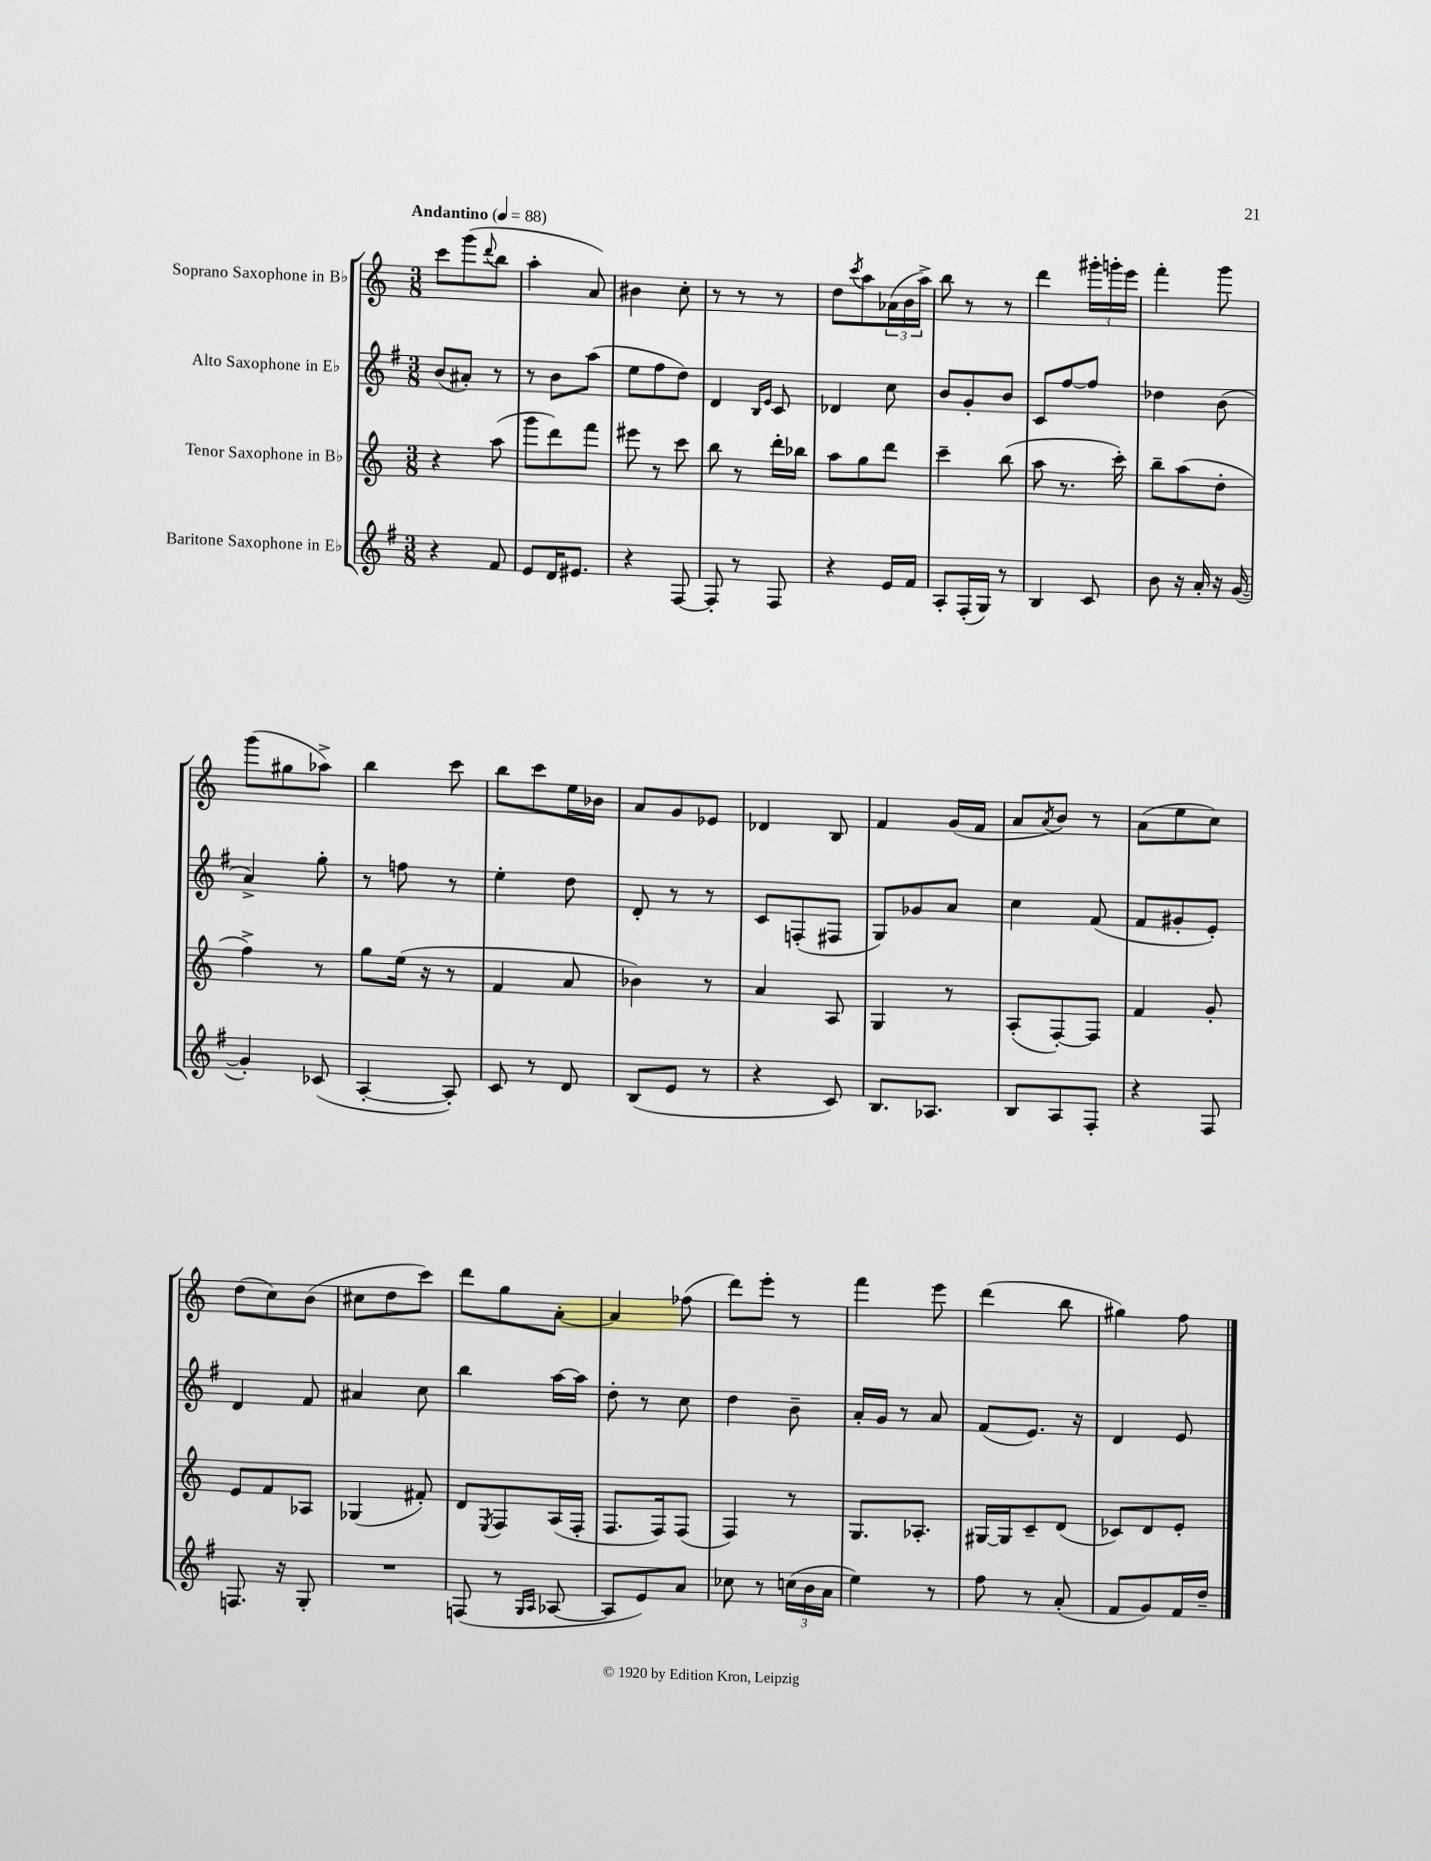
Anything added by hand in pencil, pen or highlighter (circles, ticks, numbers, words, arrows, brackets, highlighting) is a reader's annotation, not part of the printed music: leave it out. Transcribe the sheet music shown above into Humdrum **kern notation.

**kern	**kern	**kern	**kern
*staff4	*staff3	*staff2	*staff1
*clefG2	*clefG2	*clefG2	*clefG2
*k[f#]	*k[]	*k[f#]	*k[]
*M3/8	*M3/8	*M3/8	*M3/8
*MM88	*MM88	*MM88	*MM88
4r	4r	(8b/L	8ccc\L
.	.	8a#'/J)	(8ggg\
.	.	.	8qqddd/
8f#/	(8aa\	8r	8bb\J
=	=	=	=
8e/L	8ggg\L	8r	4aa'\
16d/K	8ddd\)	8b\L	.
8.e#/J	.	.	.
.	8fff\J	(8aa\J	8a/)
=	=	=	=
4r	8eee#\	8ee\L	4b#\
.	8r	8ff#\	.
[8F#/	8ccc\	8dd\J)	8cc'\
=	=	=	=
8F#'/]	8bb\	4d/	8r
8r	8r	.	8r
.	.	16qqB/LL	.
.	.	16qqe/JJ	.
8F#/	16ddd'\LL	8c/	8r
.	16bb-\JJ	.	.
=	=	=	=
4r	8aa\L	4d-/	8dd\L
.	.	.	8qccc/
.	8gg\	.	8aa\
16e/LL	8ddd\J	8cc\	(24a-\L
.	.	.	24b\
16f#/JJ	.	.	.
.	.	.	24aa^\JJ)
=	=	=	=
8A'/L	4ccc~\	8b/L	8bb\
(16F#'/L	.	8g'/	8r
16G/JJ)	.	.	.
8r	(8bb\	8b/J	8r
=	=	=	=
4B/	8aa\	8c/L	4ddd\
.	8.r	[8ff#/	.
8c/	.	8ff#/]J	24ggg#'\LL
.	.	.	24ggg'\
.	16ccc'\)	.	.
.	.	.	24eee\JJ
=	=	=	=
8b\	8bb~\L	4dd-\	4fff'\
16r	(8aa\	.	.
16a'/	.	.	.
16r	8dd'\J	(8b\	8ggg\
([16g/	.	.	.
=	=	=	=
4g'/])	4ff^\)	4a^/)	(8ggg\L
.	.	.	8gg#\
(8c-/	8r	8gg'\	8aa-^\J)
=	=	=	=
[4A'/	8gg\L	8r	4bb\
.	(16ee\Jk	8ff\	.
.	16r	.	.
8A'/])	8r	8r	8ccc\
=	=	=	=
8c/	4f/	4ee'\	8bb\L
8r	.	.	8ccc\
8d/	8a/	8dd\	16ee\L
.	.	.	16b-\JJ
=	=	=	=
(8B/L	4b-\)	8d'/	8a/L
8e/J	.	8r	8g/
8r	8r	8r	8e-/J
=	=	=	=
4r	4a/	8c/L	4d-/
.	.	(8F'/	.
8c/)	8A/	8F#/J	8B/
=	=	=	=
8.B/L	4G/	8G/L)	4f/
.	.	8g-/	.
8.A-/J	.	.	.
.	8r	8a/J	(16g/LL
.	.	.	16f/JJ
=	=	=	=
8B/L	(8A'/L	4cc\	8a/L
.	.	.	8qa/
8A/	[8F'/)	.	8b/J)
8F#'/J	8F/]J	(8f#/	8r
=	=	=	=
4r	4f/	8f#/L	(8a\L
.	.	8g#'/	8ee\
8F#/	8g'/	8e'/J)	8cc\J)
=	=	=	=
8.F/	8e/L	4d/	(8dd\L
.	8f/	.	8cc\)
16r	.	.	.
8G'/	8A-/J	8f#/	(8b\J
=	=	=	=
4.r	(4G-/	4a#/	8cc#\L
.	.	.	8dd\
.	8f#'/)	8cc\	8ccc\J)
=	=	=	=
(8F/	8d/L	4bb\	8ddd\L
.	8qE/	.	.
8r	8F/	.	8gg\
16qqG/LL	.	.	.
16qqA/JJ	.	.	.
[8A-/	(16A/L	[16aa\LL	[8a'\J
.	16F'/JJ	16aa\]JJ	.
=	=	=	=
8A-/]L	8.F/L	8dd'\	4a/]
8e/)	.	8r	.
.	16F/k)	.	.
8a/J	(8F/J	8cc\	(8ff-\
=	=	=	=
8cc-\	4F/)	4dd\	8ddd\L)
8r	.	.	8eee'\J
(24cc\LL	8r	8b~\	8r
24b\	.	.	.
24a\JJ	.	.	.
=	=	=	=
4ee\)	8.G/L	16a'/LL	4fff\
.	.	16g/JJ	.
.	.	8r	.
.	8.A-'/J	.	.
8r	.	8a/	8eee\
=	=	=	=
8ff#\	[16G#/LL	(8f#/L	(4ddd\
.	16G#/]J	.	.
8r	8c~/	8.e/J)	.
(8a'/	(8d/J	.	8bb\
.	.	16r	.
=	=	=	=
8f#/L	8c-/L)	4d/	4gg#\)
8g/)	8d/	.	.
16f#/L	8e'/J	8e/	8ff\
16dd~/JJ	.	.	.
==	==	==	==
*-	*-	*-	*-
